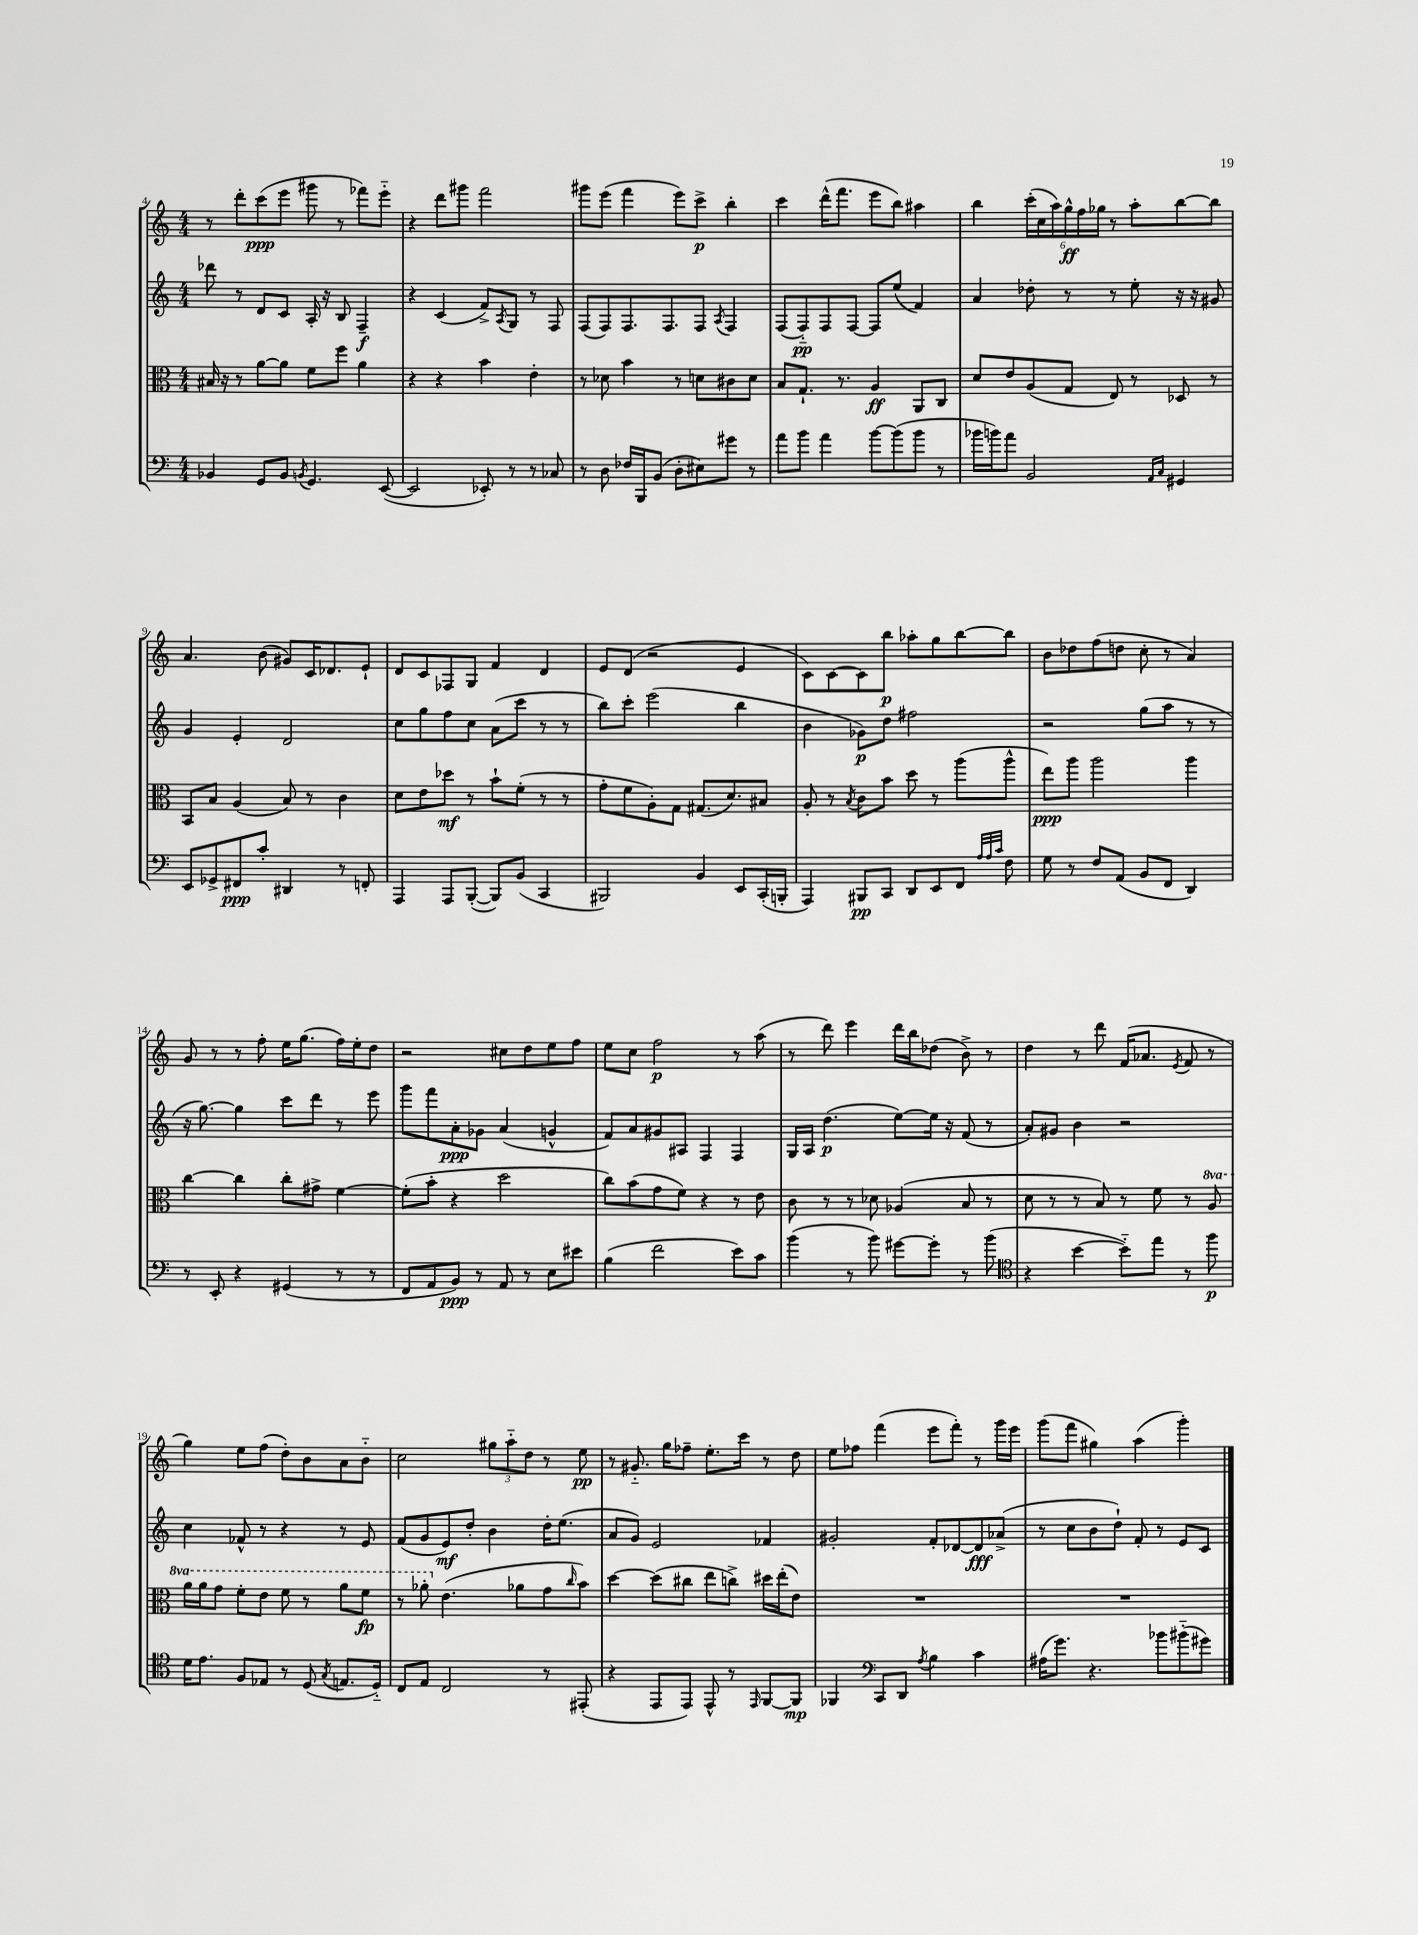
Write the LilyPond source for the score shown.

<<
\new StaffGroup <<
\new Staff = "s0" {
    \clef treble \key c \major \numericTimeSignature \time 4/4
    r8 d'''8-. c'''8\ppp( e'''8 gis'''8 r8 fes'''8) e'''8-_ |
    r4 d'''8 gis'''8 f'''2 |
    gis'''8 e'''8( f'''4 e'''8) c'''8->\p b''4-. |
    c'''4 d'''16-^( f'''8. e'''8 b''8) ais''4 |
    b''4 \tuplet 6/4 { c'''16-.( c''16 a''16) g''16-^\ff f''16 ges''16 } r8 a''8-. b''8~ b''8 |
    a'4. b'8( gis'8) c'16 des'8. e'8-! |
    d'8 c'8 fes8 g8 f'4 d'4 |
    e'8 d'8( r2 e'4 |
    c'8) c'8~ c'8 b''8\p aes''8-. g''8 b''8~ b''8 |
    b'8 des''8 f''8( d''8 c''8-. r8 a'4) |
    g'8 r8 r8 f''8-. e''16 g''8.( f''16) e''16-. d''8 |
    r2 cis''8 d''8 e''8 f''8 |
    e''8 c''8 f''2\p r8 a''8( |
    r8 d'''8) e'''4 d'''16 b''16 des''8( b'8->) r8 |
    d''4 r8 d'''8 f'16( aes'8. \acciaccatura { e'8 } f'8 r8 |
    g''4) e''8 f''8( d''8-.) b'8 a'8 b'8-_ |
    c''2 \tuplet 3/2 { gis''8 a''8-_ d''8 } r8 e''8\pp |
    r8 gis'8.-_ g''16 fes''8-- e''8.-. c'''16 r8 d''8 |
    e''8 fes''8 f'''4( e'''8 f'''8-.) r8 g'''16 e'''16 |
    g'''8( f'''8 gis''4) a''4( g'''4-.) \bar "|." |
}
\new Staff = "s1" {
    \clef treble \key c \major \numericTimeSignature \time 4/4
    des'''8 r8 d'8 c'8 a16-. r16 b8 f4--\f |
    r4 c'4( f'8->) \acciaccatura { a8 } g8 r8 f8 |
    f8( f8) f8. f8. f8 \acciaccatura { a8 } f4 |
    f8( f8-_\pp) f8 f8~ f8 e''8( f'4) |
    a'4 des''8-. r8 r8 e''8-. r16 r16 gis'8 |
    g'4 e'4-. d'2 |
    c''8 g''8 f''8 c''8 a'8( c'''8 r8 r8 |
    b''8) c'''8-. e'''2( b''4 |
    b'4 ges'8\p) d''8 fis''2 |
    r2 g''8( a''8 r8 r8 |
    r16 g''8.~) g''4 c'''8 d'''8 r8 e'''8 |
    g'''8 f'''8 a'8-.\ppp ges'8 a'4( g'4-^ |
    f'8) a'8 gis'8 ais8 f4 f4 |
    g16 a16 d''4.\p( e''8~) e''16 r16 f'8( r8 |
    a'8-.) gis'8 b'4 r2 |
    c''4 fes'8-^ r8 r4 r8 e'8 |
    f'8( g'8 e'8\mf) d''8-. b'4 d''16-. e''8.( |
    a'8 g'8) e'2 fes'4 |
    gis'2-. f'8-. des'8~ des'8\fff aes'8->( |
    r8 c''8 b'8 d''8-!) f'8-. r8 e'8 c'8 \bar "|." |
}
\new Staff = "s2" {
    \clef alto \key c \major \numericTimeSignature \time 4/4 \set Staff.ottavationMarkups = #ottavation-simple-ordinals
    bis16 r16 r8 a'8~ a'8 f'8 f''8 a'4 |
    r4 r4 b'4 e'4-. |
    r8 des'8 b'4 r8 d'8 cis'8 d'8 |
    b8 g8.-! r8. a4\ff a,8 c8 |
    d'8 e'8 a8( g8 e8) r8 des8 r8 |
    b,8 b8 a4( b8) r8 c'4 |
    d'8 e'8 des''8\mf r8 b'8-! f'8-.( r8 r8 |
    g'8-. f'8 a8-.) g8 gis8.( d'8.) bis8 |
    a8-. r8 \acciaccatura { b8 } c'8 b'8 d''8 r8 a''8( a''8-^ |
    e''8\ppp) a''8 a''2 a''4 |
    c''4~ c''4 c''8-. gis'8-> f'4~ |
    f'8-.( b'8-. r4 d''2 |
    c''8) b'8( g'8 f'8) r4 r8 e'8 |
    c'8 r8 r8 des'8 aes4( b8 r8 |
    d'8 r8 r8 b8) r8 f'8 r8 \ottava #1 a'8 |
    a''16 a''16 g''8 f''8-. e''8 f''8 r8 a''8 f''8\fp |
    r8 aes''8-. \ottava #0 e'4.( aes'8 g'8 \grace { c''16 } b'8) |
    d''4~ d''8( cis''8 e''8 c''8->) dis''16 e''16-.( e'8) |
    R1 |
    R1 \bar "|." |
}
\new Staff = "s3" {
    \clef bass \key c \major \numericTimeSignature \time 4/4
    bes,4 g,8 bes,8 \acciaccatura { b,8 } g,4. e,8~( |
    e,2 ees,8-.) r8 r8 ces8 |
    r8 d8 fes16 b,,16 b,8( d8-. eis8) gis'8 r8 |
    a'8 b'8 a'4 b'8~ b'8( b'8 r8 |
    bes'16 b'16) a'8 b,2 \grace { a,16 c16 } gis,4 |
    e,8 ges,8-> fis,8\ppp c'8-. dis,4 r8 f,8-. |
    a,,4 a,,8 b,,8~-.( b,,8) b,8( c,4 |
    bis,,2) b,4 e,8 c,16-.( b,,16-. |
    a,,4) bis,,8\pp c,8 d,8 e,8 f,8 \grace { a32 a32 c'32 } f8 |
    g8 r8 f8 a,8( b,8 f,8 d,4) |
    r8 e,8-. r4 gis,4( r8 r8 |
    f,8 a,8 b,8\ppp) r8 a,8 r8 e8 eis'8 |
    b4( f'2 e'8) c'8 |
    b'4( r8 b'8) gis'8~ gis'8-. r8 b'8( |
    \clef tenor r4 b'4~ b'8-_) e''8 r8 f''8\p |
    d'16 e'8. f8 ees8 r8 d8( \acciaccatura { g8 } e8. d16-_) |
    c8 e8 c2 r8 eis,8-.( |
    r4 e,8 e,8) e,8-^ r8 \grace { e,16 } f,8~ f,8\mp |
    fes,4 \clef bass c,8 d,8 \acciaccatura { a8 } b4 c'4 |
    ais16( g'8.) r4. bes'8 bis'8-_( gis'8) \bar "|." |
}
>>
>>
\layout { \context { \Score currentBarNumber = #4 } }
